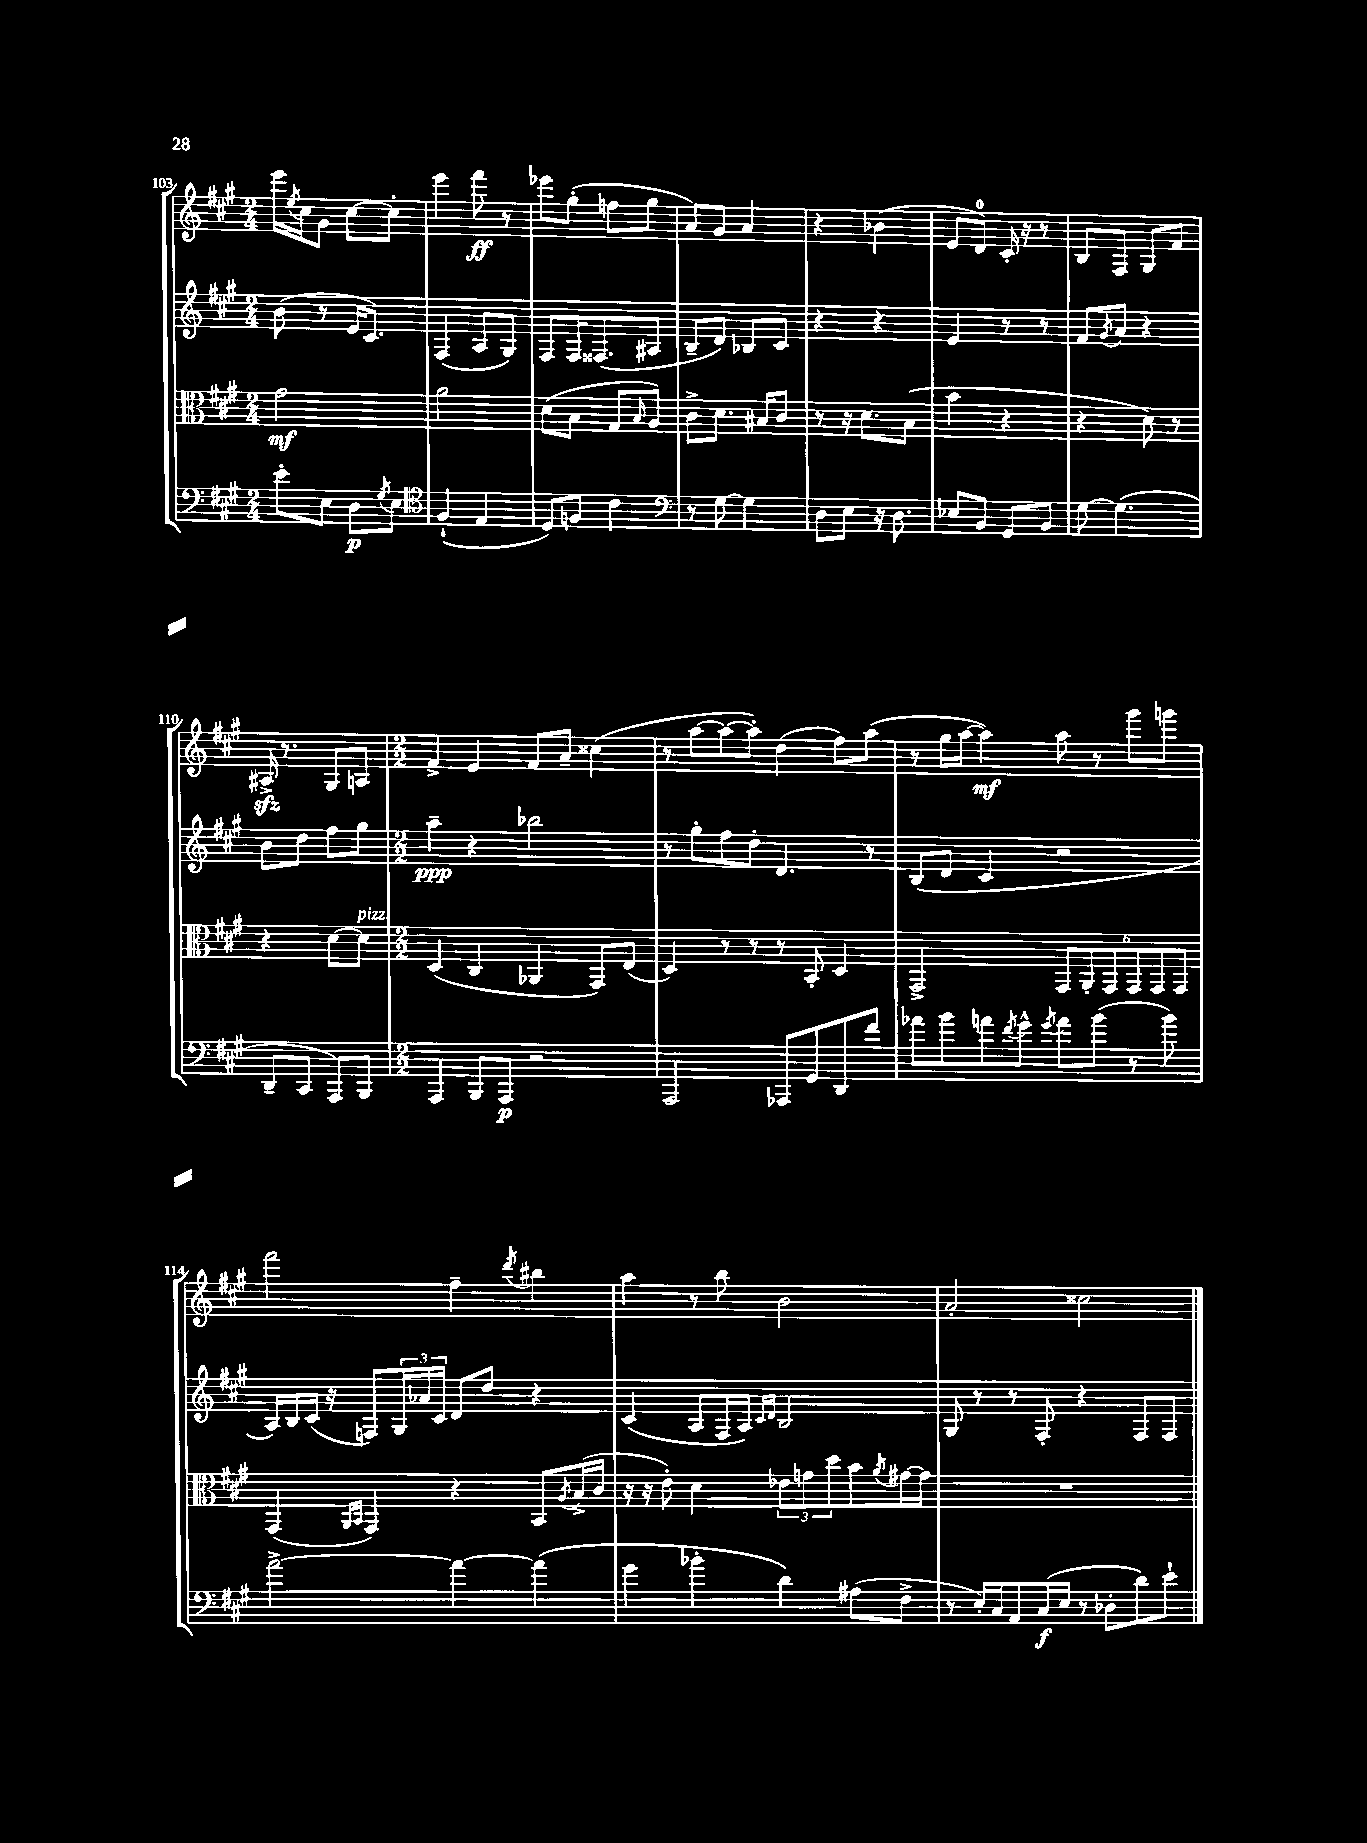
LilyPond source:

<<
\new StaffGroup <<
\new Staff = "s0" {
    \clef treble \key a \major \numericTimeSignature \time 2/4
    e'''16 \acciaccatura { e''8 } cis''16 gis'8 cis''8~ cis''8-. |
    e'''4 fis'''8\ff r8 |
    ees'''8 gis''8-.( f''8 gis''8 |
    a'8) gis'8 a'4 |
    r4 bes'4( |
    e'8 d'8-0) cis'16-. r16 r8 |
    b8 fis8 gis8 fis'8 |
    ais16->\sfz r8. gis8 a8 |
    \numericTimeSignature \time 2/2 fis'4-> e'4 fis'8 a'8-- cisis''4( |
    r8 a''8~ a''8~ a''8-.) d''4( fis''8) a''8( |
    r8 gis''16 a''16~ a''4\mf) a''8 r8 gis'''8 g'''8 |
    fis'''2 fis''4-- \acciaccatura { d'''8 } bis''4 |
    a''4 r8 b''8 b'2 |
    a'2-. cisis''2 \bar "|." |
}
\new Staff = "s1" {
    \clef treble \key a \major \numericTimeSignature \time 2/4
    b'8( r8 e'16 cis'8.) |
    fis4( a8 gis8) |
    fis8 fis16 fisis8.( ais8 |
    b8-- d'8) bes8 cis'8 |
    r4 r4 |
    e'4 r8 r8 |
    fis'8 \acciaccatura { gis'8 } a'8 r4 |
    b'8 d''8 fis''8 gis''8 |
    \numericTimeSignature \time 2/2 a''4--\ppp r4 bes''2 |
    r8 gis''8-. fis''8 d''8-. d'4. r8 |
    b8( d'8 cis'4 r2 |
    a16) b16 cis'16( r16 f8) \tuplet 3/2 { gis16 aes'16 cis'16 } d'8 d''8 r4 |
    cis'4( a8 fis16 a16) \grace { cis'16 d'16 } b2 |
    gis8 r8 r8 fis8-. r4 fis8 fis8 \bar "|." |
}
\new Staff = "s2" {
    \clef alto \key a \major \numericTimeSignature \time 2/4
    gis'2\mf |
    a'2 |
    d'8( b8 gis8 \grace { b16 } a8) |
    cis'8-> d'8. bis16 cis'8 |
    r8 r16 d'8. b8( |
    b'4 r4 |
    r4 d'8) r8 |
    r4 d'8~ d'8^\markup { \italic "pizz." } |
    \numericTimeSignature \time 2/2 d4( cis4 aes,4 gis,8) e8( |
    d4) r8 r8 r8 b,8-. d4 |
    gis,2-> \tuplet 6/4 { gis,8 a,8-. gis,8 gis,8 gis,8 gis,8 } |
    gis,4( \grace { a,16 b,16 } gis,4) r4 b,8 \acciaccatura { a8 } b16->( cis'16 |
    r16 r16 e'8-.) d'4 \tuplet 3/2 { ees'8 g'8 d''8 } b'8 \acciaccatura { a'8 } gis'16~ gis'16 |
    R1 \bar "|." |
}
\new Staff = "s3" {
    \clef bass \key a \major \numericTimeSignature \time 2/4
    e'8-. e8 d8\p \acciaccatura { gis8 } e8 |
    \clef tenor fis4-!( e4 |
    d8) f8 cis'4 |
    \clef bass r8 gis8~ gis4 |
    d8 e8 r16 d8. |
    ees8 b,8 gis,8 b,8 |
    gis8~ gis4.( |
    d,8-- cis,8 a,,8) b,,8 |
    \numericTimeSignature \time 2/2 a,,4 b,,8 a,,8\p r2 |
    a,,2 aes,,8 gis,8 d,8 fis'8 |
    aes'8 b'8 a'8 \acciaccatura { fis'8 } gis'8-^ \acciaccatura { gis'8 } a'8 b'8( r8 b'8) |
    a'2~-> a'4~ a'4( |
    gis'4 bes'4-. d'4) ais8( fis8-> |
    r8 e16-.) cis16 a,8 cis16\f( e16 r8 des8-. d'8) e'8-! \bar "|." |
}
>>
>>
\layout { \context { \Score currentBarNumber = #103 } }
